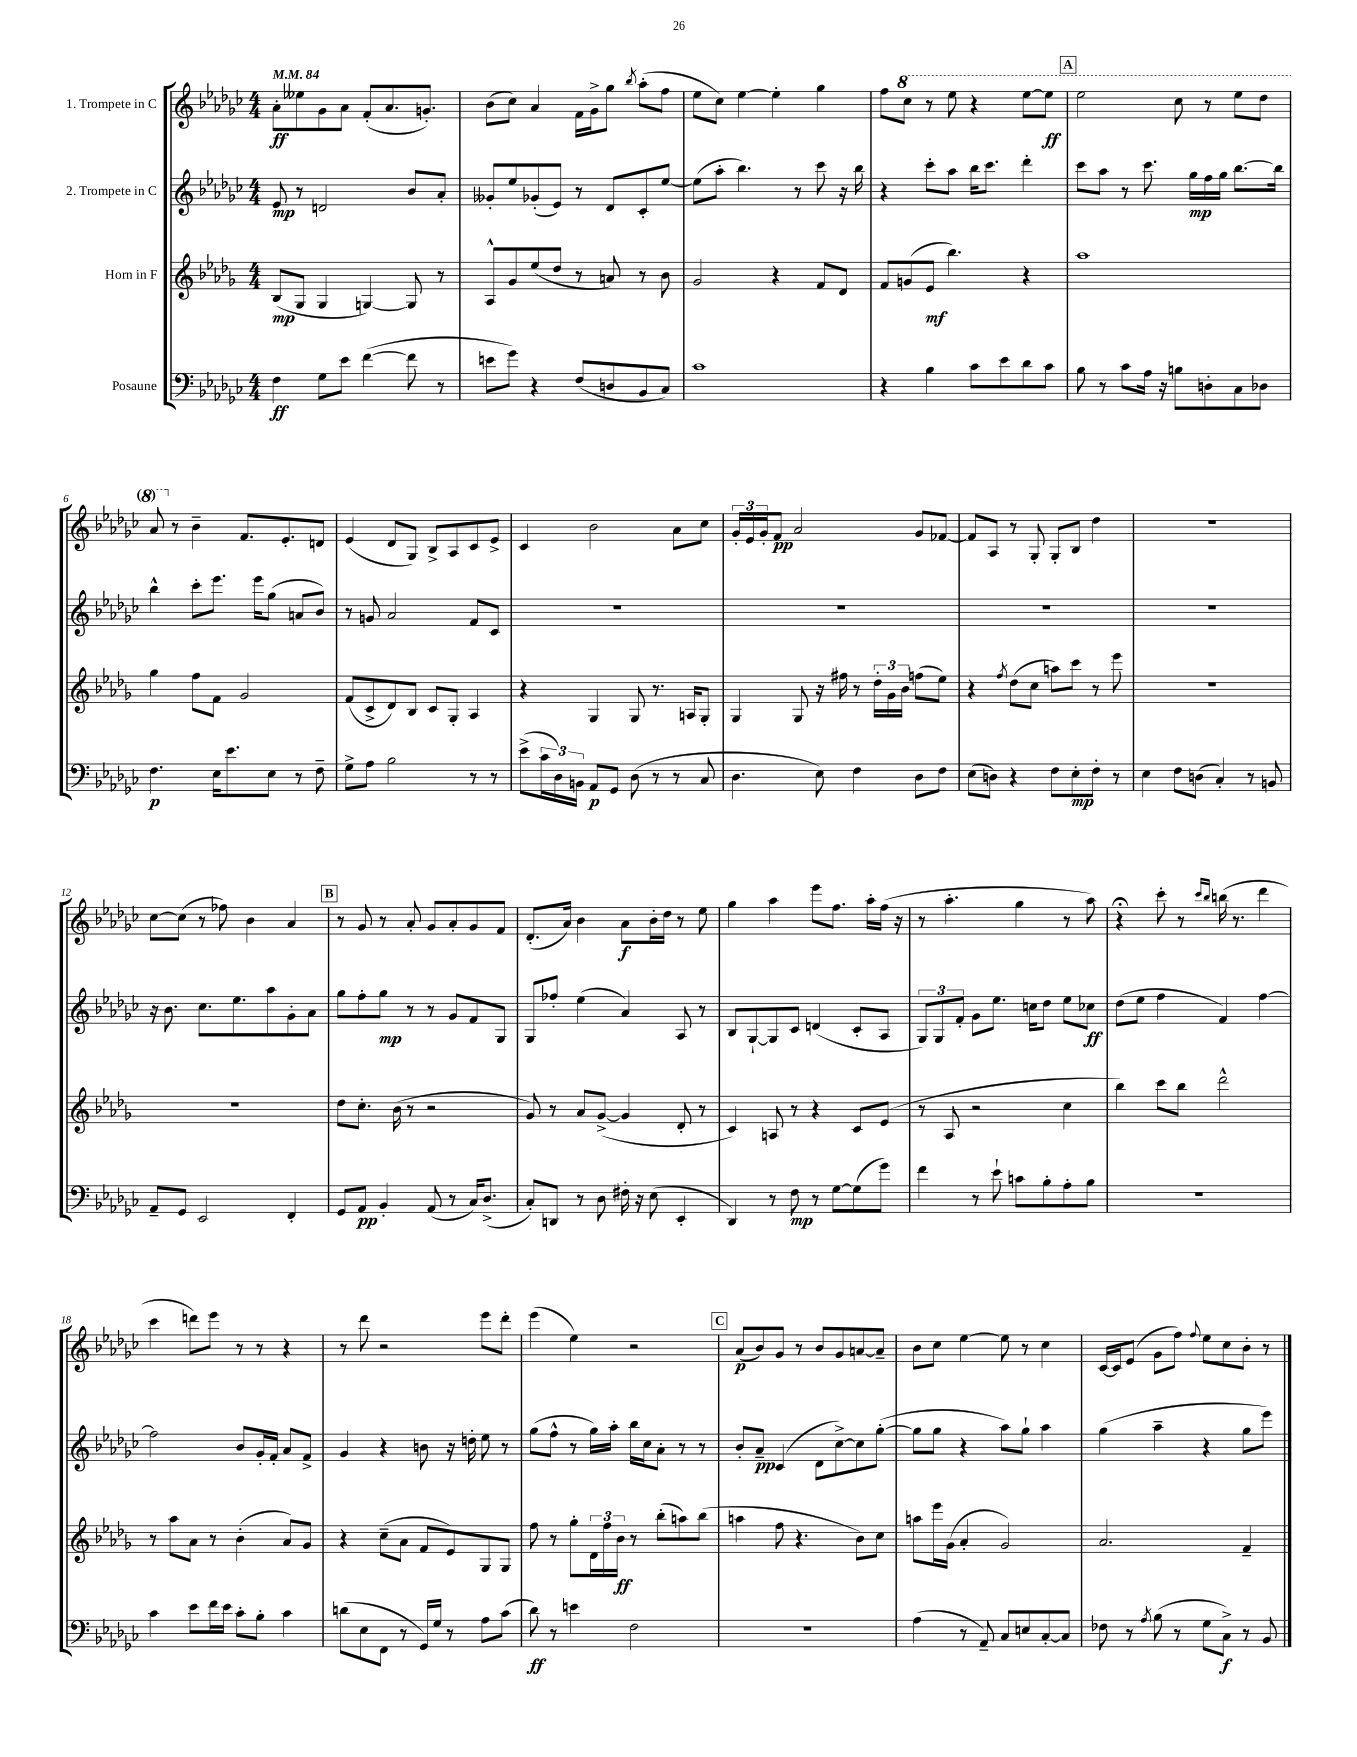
<<
\new StaffGroup <<
\new Staff = "s0" \with { instrumentName = "1. Trompete in C" } {
    \clef treble \key ges \major \numericTimeSignature \time 4/4 \tempo 4 = 84
    aes'8-.\ff eeses''8 ges'8 aes'8 f'8-.( aes'8. g'8.-.) |
    bes'8( ces''8) aes'4 f'16 ges'16-> ges''8 \acciaccatura { bes''8 } aes''8-.( f''8 |
    ees''8 ces''8) ees''4~ ees''4-. ges''4 |
    f''8 \ottava #1 ces'''8 r8 ees'''8 r4 ees'''8~ ees'''8\ff |
    \mark \markup { \box "A" } ees'''2 ces'''8 r8 ees'''8 des'''8 |
    aes''8 \ottava #0 r8 bes'4-- f'8. ees'8.-. d'8 |
    ees'4( des'8 ges8) bes8-> aes8 ces'8 ees'8-> |
    ces'4 bes'2 aes'8 ces''8 |
    \tuplet 3/2 { ges'16-. ees'16 ges'16-. } f'8\pp aes'2 ges'8 fes'8~ |
    fes'8 aes8 r8 ges8-. ges8-. bes8 des''4 |
    R1 |
    ces''8~ ces''8( r8 fes''8) bes'4 aes'4 |
    \mark \markup { \box "B" } r8 ges'8 r8 aes'8-. ges'8 aes'8-. ges'8 f'8 |
    des'8.-.( aes'16) bes'4 aes'8\f bes'16-. des''16 r8 ees''8 |
    ges''4 aes''4 ees'''8 f''8. aes''16-. f''16( r16 |
    r8 aes''4.-. ges''4 r8 aes''8) |
    r4\fermata ces'''8-. r8 \grace { ces'''16 bes''16 } b''16( r8. des'''4 |
    ces'''4 d'''8) ees'''8 r8 r8 r4 |
    r8 des'''8 r2 ees'''8 des'''8-. |
    ees'''4( ees''4) r2 |
    \mark \markup { \box "C" } aes'8\p( bes'8) ges'8 r8 bes'8 ges'8 a'8~ a'8-- |
    bes'8 ces''8 ees''4~ ees''8 r8 ces''4 |
    ces'16~ ces'16 ees'8( ges'8 f''8) \appoggiatura { f''8 } ees''8 ces''8 bes'8-. r8 \bar "|." |
}
\new Staff = "s1" \with { instrumentName = "2. Trompete in C" } {
    \clef treble \key ges \major \numericTimeSignature \time 4/4
    ees'8\mp r8 d'2 bes'8 aes'8-. |
    geses'8-. ees''8 ges'8-.( ees'8) r8 des'8 ces'8-. ees''8~ |
    ees''8( aes''8-. bes''4.) r8 ces'''8 r16 bes''16 |
    r4 ces'''8-. aes''8 bes''16 ces'''8. des'''4-. |
    \mark \markup { \box "A" } ces'''8 aes''8 r8 ces'''8. ges''16\mp f''16 ges''16 bes''8.~ bes''16 |
    bes''4-^ ces'''8-. ees'''8. ees'''16 ges''8( a'8 bes'8) |
    r8 g'8 aes'2 f'8 ces'8 |
    R1 |
    R1 |
    R1 |
    R1 |
    r16 bes'8. ces''8. ees''8. aes''8 ges'8-. aes'8 |
    \mark \markup { \box "B" } ges''8 f''8-. ges''8\mp r8 r8 ges'8 f'8 ges8 |
    ges8 fes''8-. ees''4( aes'4) aes8 r8 |
    bes8 ges8~-! ges8 ces'8 d'4( ces'8-. aes8 |
    \tuplet 3/2 { ges8) ges8 f'8-. } ges'8 ees''8. c''16 des''8 ees''8 ces''8\ff |
    des''8( ees''8 f''4 f'4) f''4~ |
    f''2 bes'8 ges'16-. f'16-. aes'8 f'8-> |
    ges'4 r4 b'8 r16 d''16-. ees''8 r8 |
    ges''8( f''8-^ r8 ges''16) aes''16-. bes''16 ces''16 aes'8-. r8 r8 |
    \mark \markup { \box "C" } bes'8-. aes'8--\pp ces'4( des'8 ces''8~->) ces''8 ges''8~-.( |
    ges''8 ges''8 r4 aes''8) ges''8-! aes''4 |
    ges''4( aes''4-- r4 ges''8 ees'''8) \bar "|." |
}
\new Staff = "s2" \with { instrumentName = "Horn in F" } {
    \clef treble \key des \major \numericTimeSignature \time 4/4
    bes8\mp( ges8 ges4 g4~) g8 r8 |
    aes8-^ ges'8 ees''8( des''8 r8 a'8) r8 bes'8 |
    ges'2 r4 f'8 des'8 |
    f'8 g'8( ees'8\mf bes''4.) r4 |
    \mark \markup { \box "A" } aes''1 |
    ges''4 f''8 f'8 ges'2 |
    f'8( c'8-> des'8) bes8 c'8 ges8-. aes4 |
    r4 ges4 ges8 r8. a16 ges8-. |
    ges4 ges8 r16 fis''16 r8 \tuplet 3/2 { des''16-. ges'16 bes'16 } f''8( ees''8) |
    r4 \acciaccatura { f''8 } des''8( c''8 a''8) c'''8 r8 ees'''8 |
    R1 |
    R1 |
    \mark \markup { \box "B" } des''8 c''8.-. bes'16( r8 r2 |
    ges'8) r8 aes'8 ges'8~->( ges'4 des'8-. r8 |
    c'4) a8 r8 r4 c'8 ees'8( |
    r8 aes8 r2 c''4 |
    bes''4) c'''8 bes''8 des'''2-^ |
    r8 aes''8 aes'8 r8 bes'4-.( aes'8) ges'8 |
    r4 c''8--( aes'8 f'8 ees'8) ges8 ges8 |
    f''8 r8 ges''8-. \tuplet 3/2 { des'16 f''16 bes'16\ff } r8 bes''8-.( a''8) bes''8( |
    \mark \markup { \box "C" } a''4 f''8 r4. bes'8) c''8 |
    a''8 ees'''16 ges'16( aes'4-. ges'2) |
    aes'2. f'4-- \bar "|." |
}
\new Staff = "s3" \with { instrumentName = "Posaune" } {
    \clef bass \key ges \major \numericTimeSignature \time 4/4
    f4\ff ges8 ees'8 f'4~( f'8 r8 |
    e'8 ges'8) r4 f8( d8 bes,8 ces8) |
    ces'1 |
    r4 bes4 ces'8 ees'8 des'8 ces'8 |
    \mark \markup { \box "A" } bes8 r8 ces'8 aes16 r16 b8 d8-. ces8 des8 |
    f4.\p ees16 ees'8. ees8 r8 f8-- |
    ges8-> aes8 bes2 r8 r8 |
    ees'8->( \tuplet 3/2 { ces'16 des16) b,16 } aes,8\p ges,8 des8( r8 r8 ces8 |
    des4. ees8) f4 des8 f8 |
    ees8( d8) r4 f8 ees8-.\mp f8-. r8 |
    ees4 f8 d8( ces4-.) r8 b,8 |
    aes,8-- ges,8 ees,2 f,4-. |
    \mark \markup { \box "B" } ges,8 aes,8\pp bes,4-. aes,8( r8 ces16) des8.->( |
    ces8-.) d,8 r8 des8 fis16-. r16 ees8( ees,4-. |
    des,4) r8 f8\mp r8 ges8~ ges8( ges'8) |
    f'4 r8 ees'8-! c'8 bes8-. aes8-. bes8 |
    R1 |
    ces'4 ees'8 f'16 ees'16 ces'8-. bes8-. ces'4 |
    d'8( ees8 f,8 r8 ges,16) ges16 r8 aes8 ces'8( |
    des'8\ff) r8 e'4 f2 |
    \mark \markup { \box "C" } R1 |
    aes4( r8 aes,8--) ces8 e8 ces8~-. ces8 |
    fes8 r8 \acciaccatura { aes8 } bes8( r8 ges8 ces8->\f) r8 bes,8 \bar "|." |
}
>>
>>
